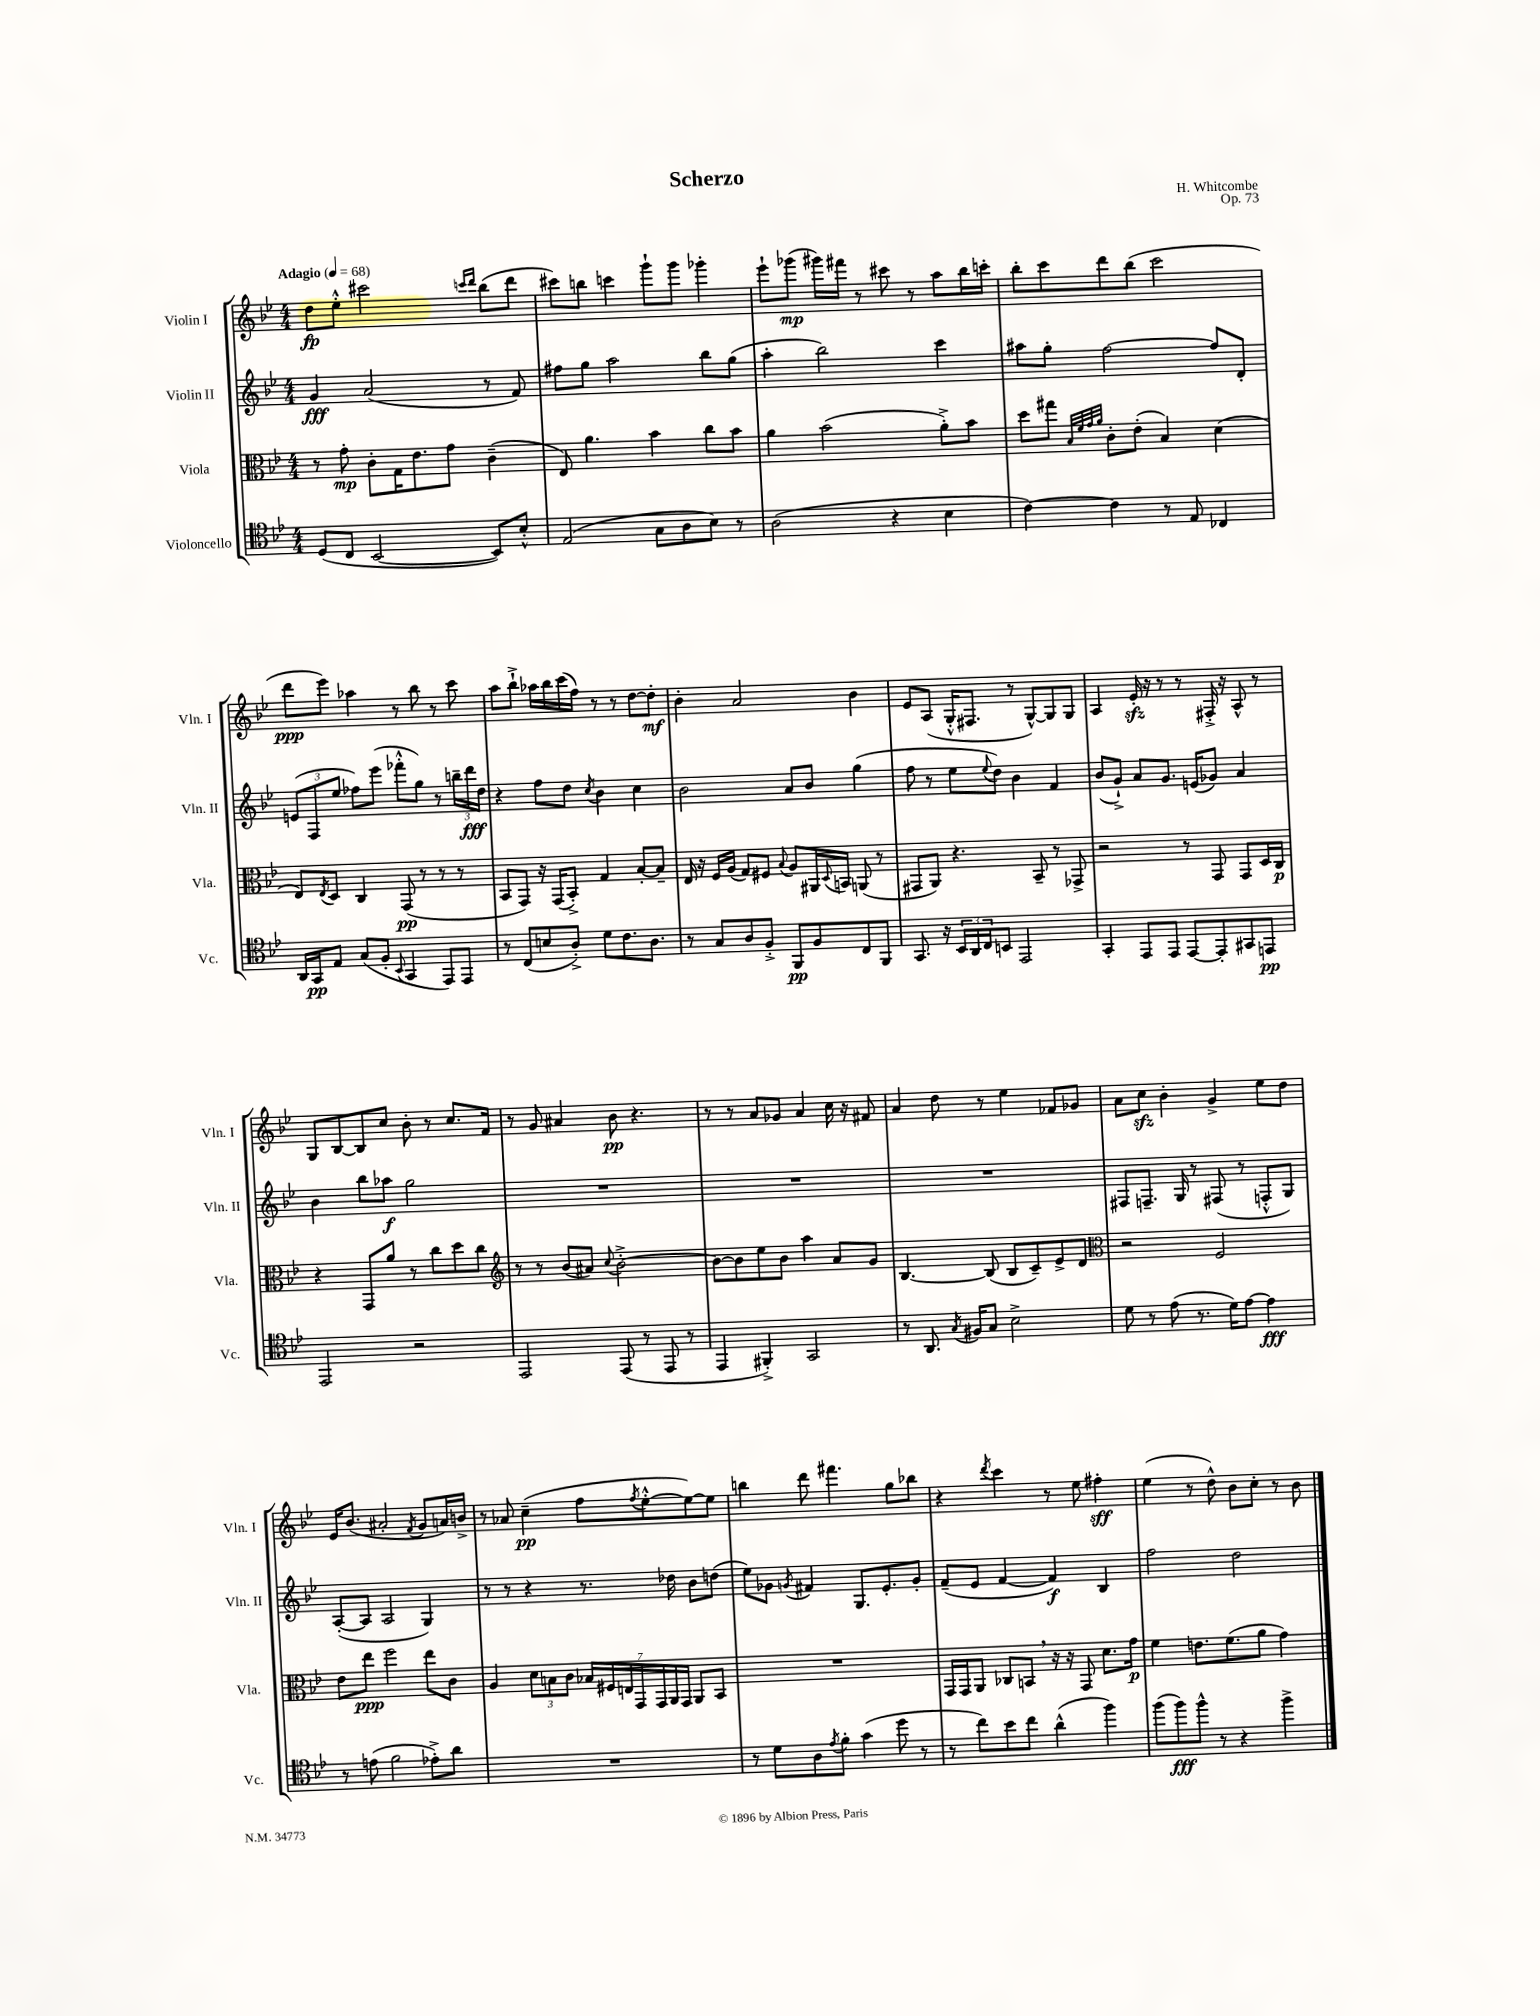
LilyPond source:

\header { title = "Scherzo" composer = "H. Whitcombe" opus = "Op. 73" }
<<
\new StaffGroup <<
\new Staff = "s0" \with { instrumentName = "Violin I" shortInstrumentName = "Vln. I" } {
    \clef treble \key bes \major \numericTimeSignature \time 4/4 \tempo "Adagio" 4 = 68
    d''8\fp ees''8-.-^ cis'''2 \grace { c'''16 d'''16 } bes''8( d'''8 |
    cis'''8) b''8 c'''4 g'''8-! g'''8 ges'''4-. |
    ees'''8-! ges'''8\mp( gis'''16) fis'''16 r8 cis'''8 r8 a''8 bes''16 c'''16-. |
    bes''8-. c'''8 d'''8 bes''8( c'''2 |
    d'''8\ppp ees'''8) aes''4 r8 bes''8 r8 c'''8 |
    a''8 bes''8-!-> aes''16 bes''16 c'''16( f''16) r8 r8 d''8~ d''8-.\mf |
    bes'4-. a'2 bes'4 |
    ees'8 a8( g16-.-^ fis8. r8 g8~-^) g8 g8 |
    a4 ees'16-.\sfz r16 r8 r8 fis16-.-> r16 a8-^ r8 |
    g8 bes8~ bes8 c''8 bes'8-. r8 c''8. f'16 |
    r8 g'8 ais'4 bes'8\pp r4. |
    r8 r8 a'8 ges'8 a'4 c''16 r16 fis'8 |
    a'4 d''8 r8 ees''4 fes'8 ges'8 |
    a'8 c''8\sfz bes'4-. g'4-> ees''8 d''8 |
    ees'16 bes'8.( ais'2-. \acciaccatura { f'8 } g'8 a'16) b'16-> |
    r8 aes'8 c''4--\pp( f''8 \acciaccatura { f''8 } ees''8~-.-^ ees''8~) ees''8 |
    b''4 d'''8 fis'''4. g''8 bes''8 |
    r4 \acciaccatura { d'''8 } c'''4 r8 ees''8 fis''4-.\sff |
    ees''4( r8 d''8-^) bes'8 c''8-. r8 bes'8 \bar "|." |
}
\new Staff = "s1" \with { instrumentName = "Violin II" shortInstrumentName = "Vln. II" } {
    \clef treble \key bes \major \numericTimeSignature \time 4/4
    g'4\fff a'2( r8 f'8) |
    fis''8 g''8 a''2 bes''8 g''8( |
    a''4-. bes''2) c'''4 |
    ais''8 g''8-. f''2~ f''8 d'8-. |
    \tuplet 3/2 { e'8( f8 ees''8 } fes''8) ees'''8( fes'''8-.-^ g''8) r8 \tuplet 3/2 { b''16-- d'''16\fff d''16 } |
    r4 f''8 d''8 \acciaccatura { c''8 } bes'4 c''4 |
    bes'2 a'8 bes'8 g''4( |
    f''8 r8 ees''8 \appoggiatura { ees''8 } d''8) bes'4 f'4 |
    bes'8( g'8-!->) a'8 g'8. e'16( ges'8) a'4 |
    bes'4 bes''8 aes''8\f g''2 |
    R1 |
    R1 |
    R1 |
    fis8 f8.-- g16 r8 fis8( r8 f8-.-^ g8) |
    a8~-.( a8 a2 g4) |
    r8 r8 r4 r8. des''16 bes'8 d''8( |
    ees''8) ges'8 \acciaccatura { g'8 } fis'4 g8. ees'8.-. g'8-. |
    f'8--( ees'8 f'4~ f'4\f) bes4 |
    f''2 d''2 \bar "|." |
}
\new Staff = "s2" \with { instrumentName = "Viola" shortInstrumentName = "Vla." } {
    \clef alto \key bes \major \numericTimeSignature \time 4/4
    r8 g'8-.\mp c'8-. g16 ees'8. g'8 c'4--( |
    ees8) a'4. bes'4 c''8 bes'8 |
    a'4 bes'2( a'8-.->) bes'8 |
    d''8 gis''8 \grace { bes32 f'32 g'32 a'32 } c'8-. ees'8-.( bes4) d'4( |
    ees8) \acciaccatura { ees8 } d8 c4 g,8\pp( r8 r8 r8 |
    bes,8 g,8) r16 g,16( bes,8-.->) g4 bes8~-. bes8-- |
    ees16 r16 f16 a16( g8) fis8 \appoggiatura { bes8 } a8 ais,16 \appoggiatura { d8 } b,16 a,8( r8 |
    gis,8 a,8) r4. bes,8-- r8 ges,8-> |
    r2 r8 g,8 g,8 d16 c16\p |
    r4 g,8 a'8 r8 c''8 d''8 c''8 |
    \clef treble r8 r8 bes'8( ais'8) \appoggiatura { c''8 } bes'2~-.-> |
    bes'8~ bes'8 ees''8 bes'8 a''4 a'8 g'8 |
    bes4.~ bes8( bes8 c'8--) ees'8-> d'8 |
    \clef alto r2 f2 |
    ees'8 ees''8\ppp f''2 ees''8 c'8 |
    a4 \tuplet 3/2 { d'8 b8 c'8 } \tuplet 7/4 { bes16 fis16 e16 g,16 g,16 a,16 g,16 } a,8 bes,8 |
    R1 |
    g,16 g,16 a,8 ces8 b,8 \breathe r16 r16 g,8 d'8. g'16\p |
    f'4 e'8. f'8.( a'8 g'4) \bar "|." |
}
\new Staff = "s3" \with { instrumentName = "Violoncello" shortInstrumentName = "Vc." } {
    \clef tenor \key bes \major \numericTimeSignature \time 4/4
    d8( c8 bes,2~ bes,8) bes8-.-^ |
    ees2( g8 a8 bes8) r8 |
    a2( r4 bes4 |
    c'4~) c'4 r8 ees8 ces4 |
    a,16 g,16\pp ees8 g8( f8-. \appoggiatura { bes,8 } g,4 ees,8) ees,8 |
    r8 c8( b8 a8-.->) d'8 c'8. a8. |
    r8 g8 a8 f8-.-> f,8\pp f8 c8 f,8 |
    g,8. r16 \tuplet 3/2 { bes,16 a,16 c16 } b,8 ees,2 |
    g,4-. ees,8 ees,8 ees,8~ ees,8-. gis,8 e,8\pp |
    ees,2 r2 |
    ees,2 ees,8( r8 ees,8 r8 |
    ees,4 fis,4-.->) g,2 |
    r8 a,8. \acciaccatura { g8 } fis16 g8 bes2-> |
    d'8 r8 ees'8( r8. d'16) ees'8~ ees'4\fff |
    r8 e'8( f'2 ees'8-.->) a'8 |
    R1 |
    r8 d'8 a8 \acciaccatura { ees'8 } f'8-. g'4( d''8 r8 |
    r8 c''8) bes'8 c''8 a'4-^( f''4) |
    f''8( f''8\fff) f''8-^ r8 r4 f''4-> \bar "|." |
}
>>
>>
\layout { \context { \Score \remove "Bar_number_engraver" } }
